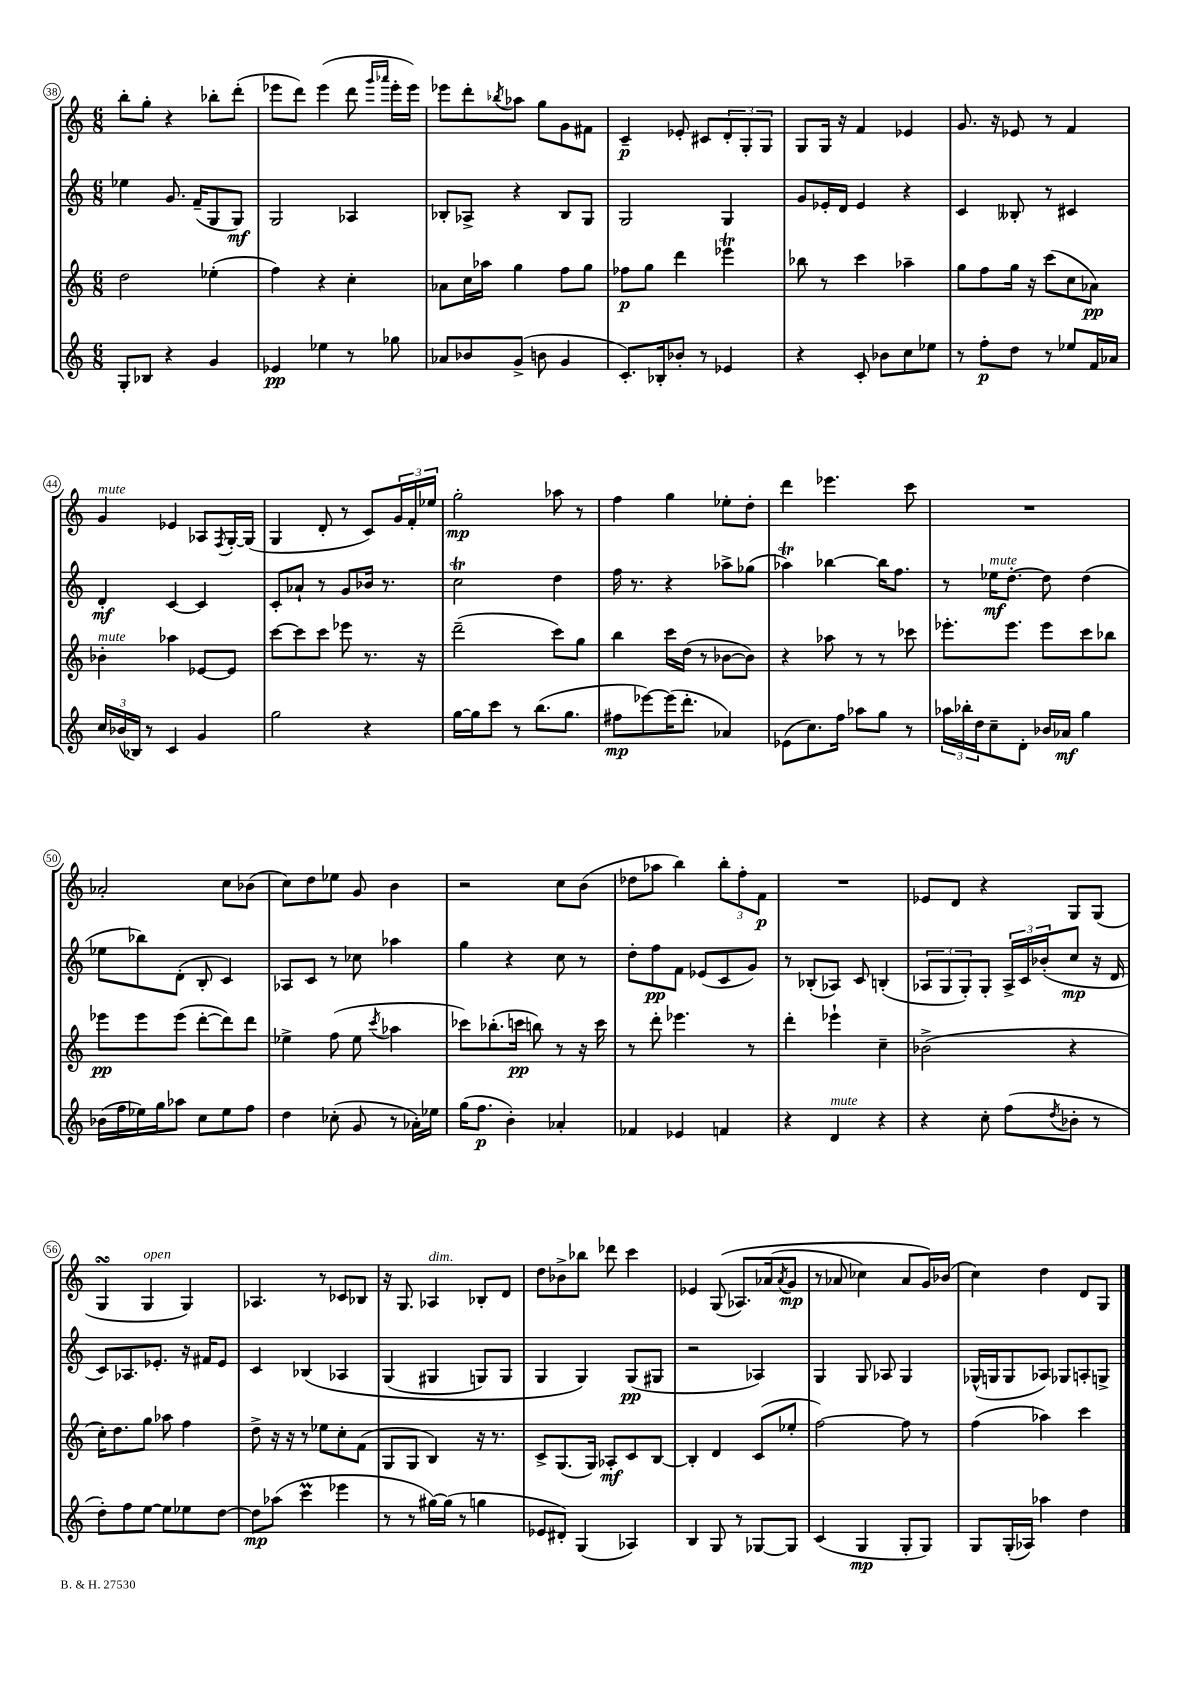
<<
\new StaffGroup <<
\new Staff = "s0" {
    \clef treble \key c \major \numericTimeSignature \time 6/8
    b''8-. g''8-. r4 bes''8-. d'''8-.( |
    ees'''8 d'''8) ees'''4( d'''8 \grace { g'''16 aes'''16 } ees'''16-. ees'''16) |
    ees'''8 d'''8-. \acciaccatura { bes''8 } aes''8 g''8 g'8 fis'8 |
    c'4--\p ees'8-. cis'8 \tuplet 3/2 { d'8-. g8-. g8 } |
    g8 g16 r16 f'4 ees'4 |
    g'8. r16 ees'8 r8 f'4 |
    g'4^\markup { \italic "mute" } ees'4 aes8 \acciaccatura { f8 } g16~-. g16( |
    g4 d'8-. r8 c'8) \tuplet 3/2 { g'16 f'16-. ees''16 } |
    g''2-.\mp aes''8 r8 |
    f''4 g''4 ees''8-. d''8-. |
    d'''4 ees'''4. c'''8 |
    R2. |
    aes'2-. c''8 bes'8( |
    c''8) d''8 ees''8 g'8 b'4 |
    r2 c''8 b'8( |
    des''8 aes''8 b''4) \tuplet 3/2 { b''8-. f''8-. f'8\p } |
    R2. |
    ees'8 d'8 r4 g8 g8( |
    g4\turn g4^\markup { \italic "open" } g4) |
    aes4. r8 ces'8 bes8 |
    r16 g8. aes4^\markup { \italic "dim." } bes8-. d'8 |
    d''8 bes'8-> bes''8 des'''8 c'''4 |
    ees'4 g8(\( aes8.) aes'16( \acciaccatura { aes'8 } g'8\mp |
    r8 aes'8 ces''4) aes'8 g'16\) bes'16( |
    c''4) d''4 d'8 g8 \bar "|." |
}
\new Staff = "s1" {
    \clef treble \key c \major \numericTimeSignature \time 6/8
    ees''4 g'8. f'16--( g8 g8\mf) |
    g2 aes4 |
    bes8-. aes8-> r4 bes8 g8 |
    g2 g4 |
    g'8 ees'16-. d'16 ees'4 r4 |
    c'4 beses8-. r8 cis'4 |
    d'4-.\mf c'4~ c'4 |
    c'8-. aes'8-! r8 g'8 bes'16 r8. |
    c''2\trill d''4 |
    f''16 r8. r4 aes''8-> ges''8( |
    aes''4\trill) bes''4~ bes''16 f''8. |
    r8 ees''16\mf^\markup { \italic "mute" } d''8.~-. d''8 d''4( |
    ees''8 bes''8) d'8-.( b8-. c'4) |
    aes8 c'8 r8 ces''8 aes''4 |
    g''4 r4 c''8 r8 |
    d''8-. f''8\pp f'8 ees'8( c'8 g'8) |
    r8 bes8-.( aes8) c'8 b4-.( |
    \tuplet 3/2 { aes8 g8 g8-.) } g8-. \tuplet 3/2 { aes16-> c'16 bes'16-.( } c''8\mp r16 d'16 |
    c'8) aes8. ees'8.-. r16 fis'16 ees'8 |
    c'4 bes4\( aes4 |
    g4( gis4 g8) g8 |
    g4 g4\) g8\pp( gis8 |
    r2 aes4) |
    g4 g8 aes8 g4 |
    ges16-^( g16 g8 aes8) ges8 a8-. g8-> \bar "|." |
}
\new Staff = "s2" {
    \clef treble \key c \major \numericTimeSignature \time 6/8
    d''2 ees''4-.( |
    f''4) r4 c''4-. |
    aes'8 c''16 aes''16 g''4 f''8 g''8 |
    fes''8\p g''8 d'''4 ees'''4\trill |
    bes''8 r8 c'''4 aes''4-- |
    g''8 f''8 g''16 r16 c'''8( c''8 aes'8\pp) |
    bes'4-.^\markup { \italic "mute" } aes''4 ees'8~ ees'8 |
    c'''8~ c'''8 c'''8 ees'''8 r8. r16 |
    d'''2--( c'''8) g''8 |
    b''4 c'''16 d''16( r8 bes'8~ bes'8) |
    r4 aes''8 r8 r8 ces'''8 |
    ees'''8.-. ees'''8. ees'''8 c'''8 bes''8 |
    ees'''8\pp ees'''8 ees'''8( d'''8~-. d'''8) d'''8 |
    ees''4-> f''8( ees''8 \acciaccatura { c'''8 } aes''4 |
    ces'''8) bes''8.-.( c'''16\pp b''8) r8 r16 c'''16 |
    r8 d'''8-. ees'''4. r8 |
    d'''4-. ees'''4-! c''4-- |
    bes'2->( r4 |
    c''16-.) d''8. g''8 aes''8 f''4 |
    d''8-> r16 r16 r8 ees''8 c''8-. f'8( |
    g8 g8 b4) r16 r8. |
    c'8-> g8.( g16) aes8-.\mf c'8 b8~ |
    b4-. d'4 c'8( ees''8-. |
    f''2~) f''8 r8 |
    f''4( aes''4) c'''4 \bar "|." |
}
\new Staff = "s3" {
    \clef treble \key c \major \numericTimeSignature \time 6/8
    g8-. bes8 r4 g'4 |
    ees'4\pp ees''4 r8 ges''8 |
    aes'8 bes'8 g'8->( b'8 g'4 |
    c'8.-.) bes16-. bes'8-. r8 ees'4 |
    r4 c'8-. bes'8 c''8 ees''8 |
    r8 f''8-.\p d''8 r8 ees''8 f'16 aes'16 |
    \tuplet 3/2 { c''16 bes'16( bes16) } r8 c'4 g'4 |
    g''2 r4 |
    g''16~ g''16 c'''8 r8 b''8.( g''8. |
    fis''8\mp ees'''8~) ees'''16( d'''8.-. aes'4) |
    ees'8( c''8.) f''16 aes''8 g''8 r8 |
    \tuplet 3/2 { aes''16 bes''16-. d''16 } c''8-- d'8-. bes'16 aes'16\mf g''4 |
    bes'16( f''16 ees''16) g''16 aes''8 c''8 ees''8 f''8 |
    d''4 ces''8-.( g'8 r8 aes'16-.) ees''16 |
    g''16( f''8.\p b'4-.) aes'4-. |
    fes'4 ees'4 f'4 |
    r4 d'4^\markup { \italic "mute" } r4 |
    r4 c''8-. f''8( \acciaccatura { d''8 } bes'8-. r8 |
    d''8-.) f''8 e''8~ e''8 ees''8 d''8~ |
    d''8\mp aes''8( c'''4\prall ees'''4 |
    r8 r8 gis''16~) gis''16( r8 g''4 |
    ees'8 dis'8-.) g4( aes4) |
    b4 g8 r8 ges8~ ges8 |
    c'4( g4\mp g8-. g8) |
    g8 g16-.( aes16) aes''4 d''4 \bar "|." |
}
>>
>>
\layout { \context { \Score currentBarNumber = #38 \override BarNumber.stencil = #(make-stencil-circler 0.1 0.3 ly:text-interface::print) } }
